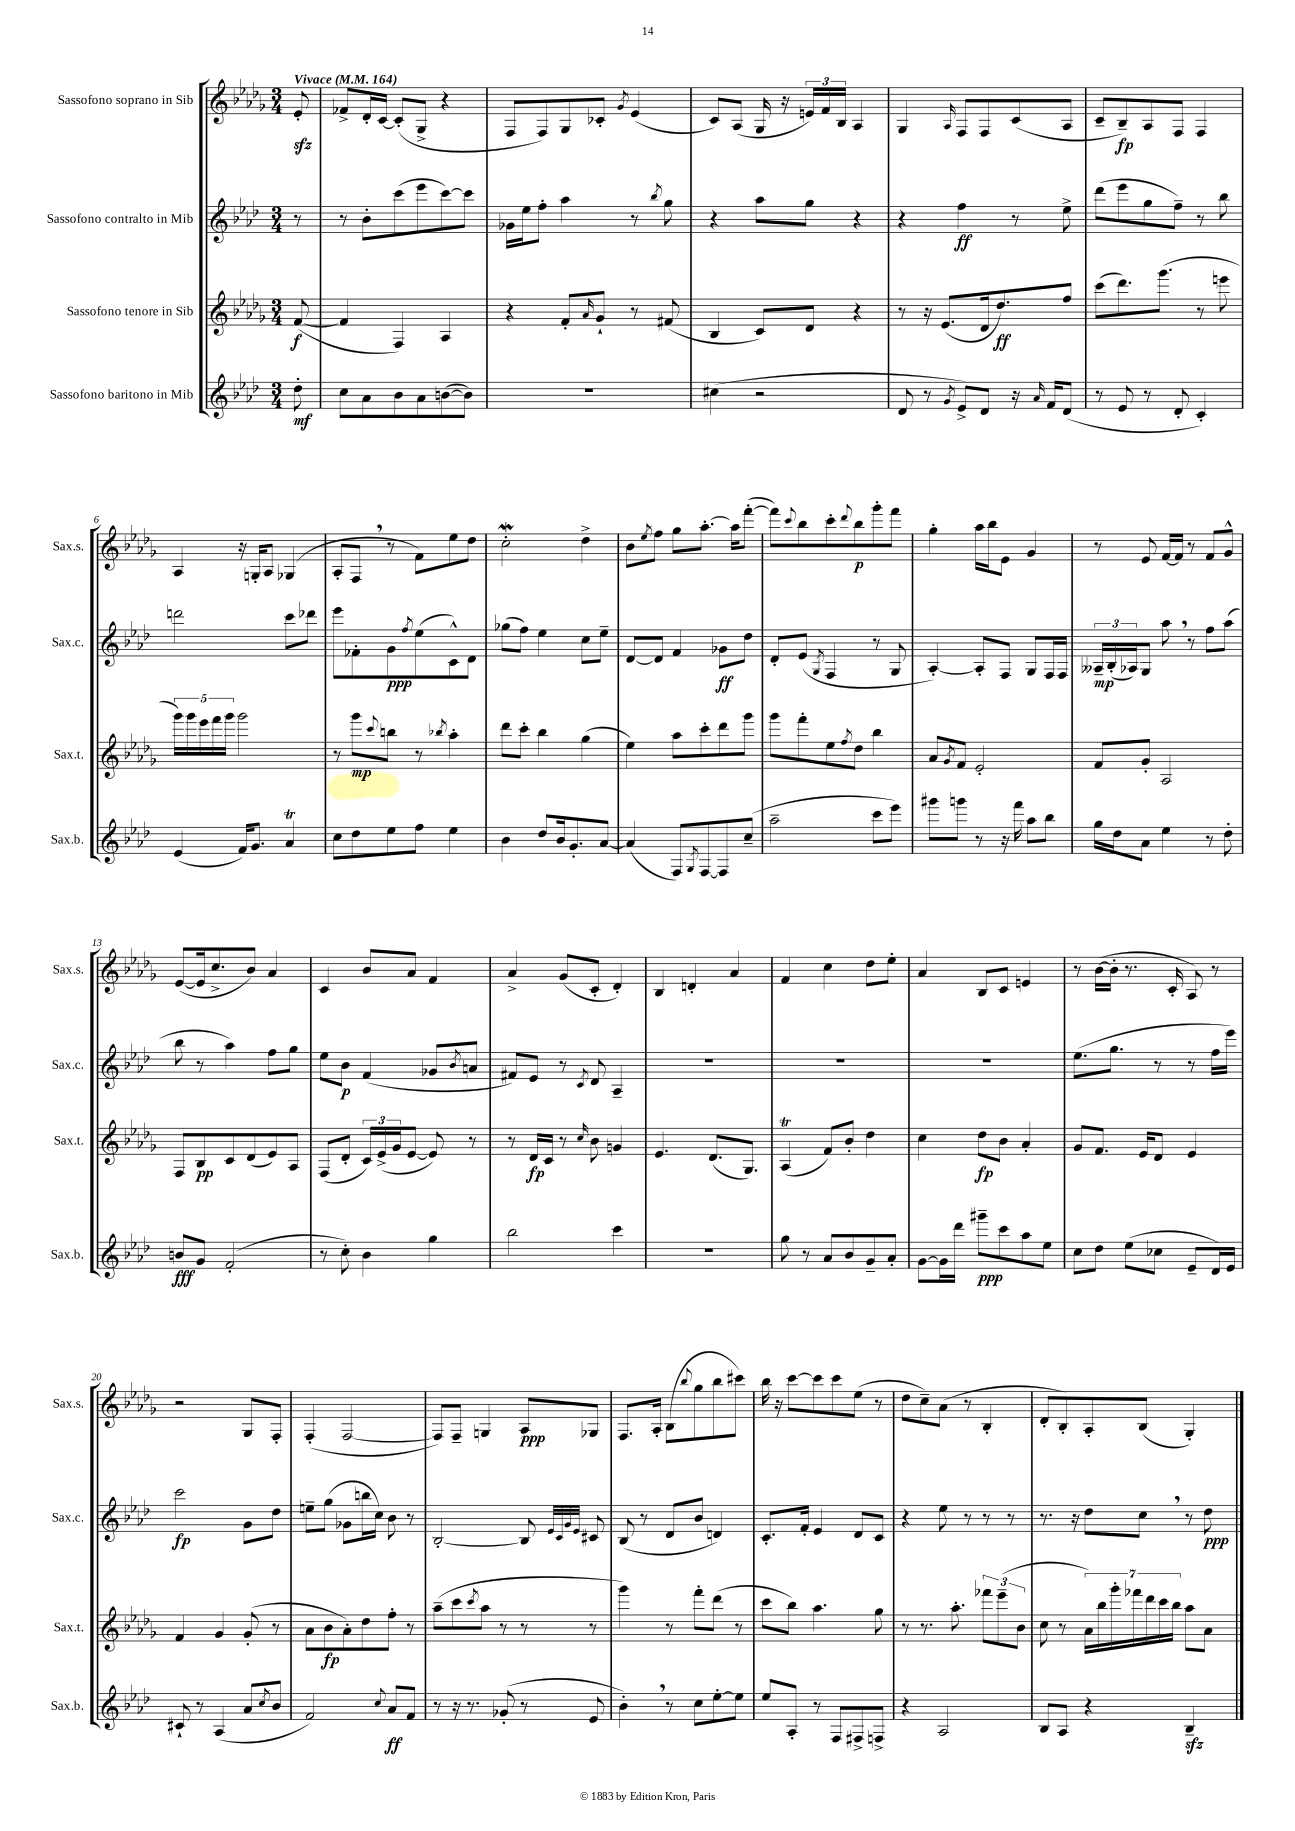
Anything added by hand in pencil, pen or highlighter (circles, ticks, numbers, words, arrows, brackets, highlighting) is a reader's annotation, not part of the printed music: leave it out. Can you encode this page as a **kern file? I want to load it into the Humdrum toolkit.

**kern	**dynam	**kern	**dynam	**kern	**dynam	**kern	**dynam
*part4	*part4	*part3	*part3	*part2	*part2	*part1	*part1
*staff4	*staff4	*staff3	*staff3	*staff2	*staff2	*staff1	*staff1
*I"Sassofono baritono in Mib	*	*I"Sassofono tenore in Sib	*	*I"Sassofono contralto in Mib	*	*I"Sassofono soprano in Sib	*
*I'Sax.b.	*	*I'Sax.t.	*	*I'Sax.c.	*	*I'Sax.s.	*
*clefG2	*	*clefG2	*	*clefG2	*	*clefG2	*
*k[b-e-a-d-]	*	*k[b-e-a-d-g-]	*	*k[b-e-a-d-]	*	*k[b-e-a-d-g-]	*
*M3/4	*	*M3/4	*	*M3/4	*	*M3/4	*
*MM164	*	*MM164	*	*MM164	*	*MM164	*
=	=	=	=	=	=	=	=
!	!	!	!	!	!	!LO:TX:a:B:t=Vivace	!
8dd-'\	mf	([8f/	f	8r	.	8e-zz'/	.
=1	=1	=1	=1	=1	=1	=1	=1
8cc\L	.	4f/]	.	8r	.	8f-X^/L	.
8a-\	.	.	.	8b-'\L	.	16d-'/L	.
.	.	.	.	.	.	[16c/JJ	.
8b-\	.	4F/)	.	(8ccc\	.	(8c'/L]	.
8a-\	.	.	.	8eee-\	.	8G-^/J	.
([8bn\	.	4A-/	.	[8ccc\)	.	4r	.
8b\J])	.	.	.	8ccc\J]	.	.	.
=2	=2	=2	=2	=2	=2	=2	=2
2.r	.	4r	.	16g-X\LL	.	8F/L	.
.	.	.	.	16ee-\J	.	.	.
.	.	.	.	8ff'\J	.	8F/)	.
.	.	8f'/L	.	4aa-\	.	8G-/	.
.	.	16qqa-/	.	.	.	.	.
.	.	8g-`/J	.	.	.	8c-X'/J	.
.	.	.	.	.	.	8qg-/	.
.	.	8r	.	8r	.	(4e-/	.
.	.	.	.	8qbb-/	.	.	.
.	.	(8f#X/	.	8gg\	.	.	.
=3	=3	=3	=3	=3	=3	=3	=3
(4cc#X\	.	4B-/	.	4r	.	8c/L)	.
.	.	.	.	.	.	(8A-/J	.
2r	.	8c/L)	.	8aa-\L	.	16G-/	.
.	.	.	.	.	.	16r	.
.	.	8d-/J	.	8gg\J	.	24en/LL)	.
.	.	.	.	.	.	24f/	.
.	.	.	.	.	.	24B-/JJ	.
.	.	4r	.	4r	.	4A-/	.
=4	=4	=4	=4	=4	=4	=4	=4
8d-/	.	8r	.	4r	.	4G-/	.
8r	.	16r	.	.	.	.	.
.	.	(8.e-/L	.	.	.	.	.
8qg/	.	.	.	.	.	16qqA-/	.
8e-^/L)	.	.	.	4ff\	ff	8F/L	.
8d-/J	.	16d-/k	.	.	.	8F/	.
.	.	8.dd-/)	ff	.	.	.	.
16r	.	.	.	8r	.	(8c/	.
16qqa-/	.	.	.	.	.	.	.
16f/KL	.	.	.	.	.	.	.
(8d-/J	.	8ff/J	.	8ee-^\	.	8A-/J	.
=5	=5	=5	=5	=5	=5	=5	=5
8r	.	(8ccc\L	.	(8ddd-\L	.	8c~/L	.
8e-/	.	8.ddd-\)	.	8eee-\	.	8B-~/)	fp
8r	.	.	.	8gg\	.	8A-/	.
.	.	(8.ggg-\J	.	.	.	.	.
8d-'/	.	.	.	8ff~\J)	.	8F/J	.
4c'/)	.	8r	.	8r	.	4F/	.
.	.	8eeen\	.	8bb-\	.	.	.
!!LO:LB:g=z
=6	=6	=6	=6	=6	=6	=6	=6
(4e-/	.	20ggg-\LL)	.	2dddn\	.	4A-/	.
.	.	20ggg-\	.	.	.	.	.
.	.	20eee-\	.	.	.	.	.
.	.	20fff\	.	.	.	.	.
.	.	20ggg-\JJ	.	.	.	.	.
16f/KL)	.	2ggg-\	.	.	.	16r	.
8.g/J	.	.	.	.	.	16Gn'/KL	.
.	.	.	.	.	.	8A-/J	.
4a-T/	.	.	.	8ccc\L	.	(4G-X/	.
.	.	.	.	8ddd-X\J	.	.	.
=7	=7	=7	=7	=7	=7	=7	=7
8cc\L	.	8r	.	8eee-\L	.	8A-'/L	.
8dd-\	.	8ggg-\L	mp	8f-X'\	.	8F,/J	.
.	.	8qqccc/	.	.	.	.	.
8ee-\	.	8bbn\J	.	8g\	ppp	8r	.
.	.	.	.	8qff/	.	.	.
8ff\J	.	8r	.	(8ee-\	.	8f\L)	.
.	.	8qbb-X/	.	.	.	.	.
4ee-\	.	4aa-'\	.	8c^^\)	.	8ee-\	.
.	.	.	.	8d-\J	.	8dd-\J	.
=8	=8	=8	=8	=8	=8	=8	=8
4b-\	.	8ddd-\L	.	(8gg-X\L	.	2ccW'\	.
.	.	8ccc'\J	.	8ff\J)	.	.	.
8dd-/L	.	4bb-\	.	4ee-\	.	.	.
16b-/k	.	.	.	.	.	.	.
8.g'/	.	.	.	.	.	.	.
.	.	(4gg-\	.	8cc\L	.	4dd-^\	.
[8a-/J	.	.	.	8ee-~\J	.	.	.
=9	=9	=9	=9	=9	=9	=9	=9
(4a-/]	.	4ee-\)	.	[8d-/L	.	8b-\L	.
.	.	.	.	.	.	8qee-/	.
.	.	.	.	8d-/J]	.	8ff\J	.
8F/L)	.	8aa-\L	.	4f/	.	8gg-\L	.
8qG/	.	.	.	.	.	.	.
[8F/	.	8ccc'\	.	.	.	[8.aa-'\J	.
8F/]	.	8ddd-\	.	8g-X\L	ff	.	.
.	.	.	.	.	.	16aa-\KL]	.
(8cc~/J	.	8ggg-\J	.	8dd-\J	.	([8fff'\J	.
=10	=10	=10	=10	=10	=10	=10	=10
2aa-~\	.	8ggg-\L	.	8d-'/L	.	8fff\L])	.
.	.	.	.	.	.	8qqccc/	.
.	.	8fff'\	.	(8e-/J	.	8bb-\	.
.	.	.	.	8qG/	.	.	.
.	.	8ee-\	.	4F/	.	8ccc'\	.
.	.	8qff/	.	.	.	8qqddd-/	.
.	.	8dd-\J	.	.	.	8bb-\	p
8ccc\L	.	4bb-\	.	8r	.	8ggg-'\	.
8eee-\J)	.	.	.	8G/	.	8fff\J	.
=11	=11	=11	=11	=11	=11	=11	=11
8ggg#X\L	.	8a-/L	.	[4A-'/)	.	4gg-'\	.
.	.	8qg-/	.	.	.	.	.
8gggn\J	.	8f/J	.	.	.	.	.
8r	.	2e-'/	.	8A-'/L]	.	16aa-\LL	.
.	.	.	.	.	.	16bb-\J	.
16r	.	.	.	8F/J	.	8e-\J	.
16fff\	.	.	.	.	.	.	.
8aa-\L	.	.	.	8G/L	.	4g-/	.
8bb-\J	.	.	.	16F/L	.	.	.
.	.	.	.	16F/JJ	.	.	.
=12	=12	=12	=12	=12	=12	=12	=12
16gg\LL	.	8f/L	.	24A--X~/LL	mp	8r	.
.	.	.	.	(24B-'/	.	.	.
16dd-\J	.	.	.	.	.	.	.
.	.	.	.	24A-X/J)	.	.	.
8a-\J	.	8g-'/J	.	8G/J	.	8e-/	.
4ee-\	.	2A-/	.	8aa-,\	.	[16f/LL	.
.	.	.	.	.	.	16f/JJ]	.
.	.	.	.	8r	.	8r	.
8r	.	.	.	8ff\L	.	8f/L	.
8dd-'\	.	.	.	(8aa-\J	.	8g-^^/J	.
!!LO:LB:g=z
=13	=13	=13	=13	=13	=13	=13	=13
8bn/L	fff	8F/L	.	8bb-\	.	([8e-/L	.
8g/J	.	8B-/	pp	8r	.	16e-/k]	.
.	.	.	.	.	.	8.cc^/	.
(2f'/	.	8c/	.	4aa-\)	.	.	.
.	.	(8d-/	.	.	.	8b-/J)	.
.	.	8e-/)	.	8ff\L	.	4a-/	.
.	.	8A-/J	.	8gg\J	.	.	.
=14	=14	=14	=14	=14	=14	=14	=14
8r	.	(8F/L	.	8ee-\L	.	4c/	.
8cc'\)	.	8d-'/J	.	8b-\J	p	.	.
4b-\	.	24c/LL)	.	(4f/	.	8b-/L	.
.	.	(24e-^/	.	.	.	.	.
.	.	24g-/J	.	.	.	.	.
.	.	[8e-/J	.	.	.	8a-/J	.
4gg\	.	8e-/])	.	8g-X/L	.	4f/	.
.	.	.	.	8qb-/	.	.	.
.	.	8r	.	8an/J	.	.	.
=15	=15	=15	=15	=15	=15	=15	=15
2bb-\	.	8r	.	8f#X/L)	.	4a-^/	.
.	.	16d-/LL	fp	8e-/J	.	.	.
.	.	16c/JJ	.	.	.	.	.
.	.	8r	.	8r	.	(8g-/L	.
.	.	16qqcc/	.	8qc/	.	.	.
.	.	8b-\	.	8d-/	.	8c'/J	.
4ccc\	.	4gn/	.	4A-~/	.	4d-'/)	.
=16	=16	=16	=16	=16	=16	=16	=16
2.r	.	4.e-/	.	2.r	.	4B-/	.
.	.	.	.	.	.	4dn'/	.
.	.	(8.d-/L	.	.	.	.	.
.	.	.	.	.	.	4a-/	.
.	.	8.G-/J)	.	.	.	.	.
=17	=17	=17	=17	=17	=17	=17	=17
8gg\	.	(4A-T/	.	2.r	.	4f/	.
8r	.	.	.	.	.	.	.
8a-/L	.	8f/L)	.	.	.	4cc\	.
8b-/	.	8b-'/J	.	.	.	.	.
8g~/	.	4dd-\	.	.	.	8dd-\L	.
8a-'/J	.	.	.	.	.	8ee-'\J	.
=18	=18	=18	=18	=18	=18	=18	=18
[8g\L	.	4cc\	.	2.r	.	4a-/	.
16g\L]	.	.	.	.	.	.	.
16ddd-\JJ	.	.	.	.	.	.	.
8ggg#X~\L	ppp	8dd-\L	fp	.	.	8B-/L	.
8ccc\	.	8b-\J	.	.	.	8c/J	.
8aa-\	.	4a-'/	.	.	.	4en/	.
8ee-\J	.	.	.	.	.	.	.
=19	=19	=19	=19	=19	=19	=19	=19
8cc\L	.	8g-/L	.	(8.ee-\L	.	8r	.
8dd-\J	.	8.f/J	.	.	.	([16b-\LL	.
.	.	.	.	8.gg\J	.	16b-'\JJ]	.
(8ee-\L	.	.	.	.	.	8.r	.
.	.	16e-/KL	.	.	.	.	.
8cc-X\J	.	8d-/J	.	8r	.	.	.
.	.	.	.	.	.	16c'/	.
8e-~/L	.	4e-/	.	8r	.	8A-/)	.
16d-/L)	.	.	.	16ff\LL	.	8r	.
16e-/JJ	.	.	.	16eee-\JJ)	.	.	.
!!LO:LB:g=z
=20	=20	=20	=20	=20	=20	=20	=20
8c#X`/	.	4f/	.	2ccc\	fp	2r	.
8r	.	.	.	.	.	.	.
(4A-/	.	4g-/	.	.	.	.	.
8a-/L	.	(8g-'/	.	8g\L	.	8G-/L	.
8qcc/	.	.	.	.	.	.	.
8b-/J	.	8r	.	8dd-\J	.	8F'/J	.
=21	=21	=21	=21	=21	=21	=21	=21
2f/)	.	8a-\L	.	8een~\L	.	(4F'/	.
.	.	8b-\	fp	(8gg\J	.	.	.
.	.	8a-'\)	.	8g-X\L	.	[2F/	.
.	.	8dd-\	.	16bbn\L	.	.	.
.	.	.	.	16cc\JJ)	.	.	.
8qqcc/	.	.	.	.	.	.	.
8a-/L	ff	8ff'\J	.	8b-\	.	.	.
8f/J	.	8r	.	8r	.	.	.
=22	=22	=22	=22	=22	=22	=22	=22
8r	.	(8aa-~\L	.	[2B-'/	.	8F/L])	.
16r	.	8ccc\	.	.	.	8F~/J	.
8.r	.	.	.	.	.	.	.
.	.	8qccc/	.	.	.	.	.
.	.	8aa-\J	.	.	.	4Gn/	.
(8g-X'/	.	8r	.	.	.	.	.
8r	.	8r	.	8B-/]	.	8A-/L	ppp
.	.	.	.	32qqe-/LLL	.	.	.
.	.	.	.	32qqc/	.	.	.
.	.	.	.	32qqg/	.	.	.
.	.	.	.	32qqe-/JJJ	.	.	.
8e-/	.	8r	.	8c#X/	.	8G-X/J	.
=23	=23	=23	=23	=23	=23	=23	=23
4b-',\)	.	4ggg-\)	.	(8B-/	.	8.F/L	.
.	.	.	.	8r	.	.	.
.	.	.	.	.	.	16A-'/Jk	.
8r	.	8r	.	8d-/L	.	(8B-\L	.
.	.	.	.	.	.	8qqbb-/	.
8cc\L	.	8fff'\L	.	8b-/J	.	8gg-\	.
[8ee-'\	.	(8ddd-\J	.	4dn/)	.	8bb-\	.
8ee-\J]	.	8r	.	.	.	8ccc#X\J)	.
=24	=24	=24	=24	=24	=24	=24	=24
8ee-/L	.	8ccc\L	.	8.c'/L	.	16bb-\	.
.	.	.	.	.	.	16r	.
8A-'/J	.	8bb-\J)	.	.	.	[8ccc\L	.
.	.	.	.	16f'/Jk	.	.	.
8r	.	4.aa-\	.	4e-/	.	8ccc\]	.
8F/L	.	.	.	.	.	8ccc\	.
8F#X^/	.	.	.	8d-/L	.	(8ee-\J	.
8Fn^/J	.	8gg-\	.	8c/J	.	8r	.
=25	=25	=25	=25	=25	=25	=25	=25
4r	.	8r	.	4r	.	8dd-\L	.
.	.	8.r	.	.	.	8cc~\)	.
2A-/	.	.	.	8ee-\	.	(8a-\J	.
.	.	8.aa-'\	.	.	.	.	.
.	.	.	.	8r	.	8r	.
.	.	12fff-X\L	.	8r	.	4B-'/	.
.	.	(12eee-~\	.	.	.	.	.
.	.	.	.	8r	.	.	.
.	.	12b-\J	.	.	.	.	.
=26	=26	=26	=26	=26	=26	=26	=26
8B-/L	.	8cc\	.	8.r	.	8d-'/L	.
8A-/J	.	8r	.	.	.	8B-'/)	.
.	.	.	.	16r	.	.	.
4r	.	28a-\LL)	.	8dd-\L	.	8A-'/	.
.	.	28bb-\	.	.	.	.	.
.	.	28ggg-'\	.	.	.	.	.
.	.	28fff-X\	.	.	.	.	.
.	.	.	.	8cc,\J	.	(8B-/J	.
.	.	28ddd-\	.	.	.	.	.
.	.	28ccc\	.	.	.	.	.
.	.	28bb-\JJ	.	.	.	.	.
4B-zz~/	.	8aa-\L	.	8r	.	4G-'/)	.
.	.	8a-\J	.	8dd-\	ppp	.	.
==	==	==	==	==	==	==	==
*-	*-	*-	*-	*-	*-	*-	*-
